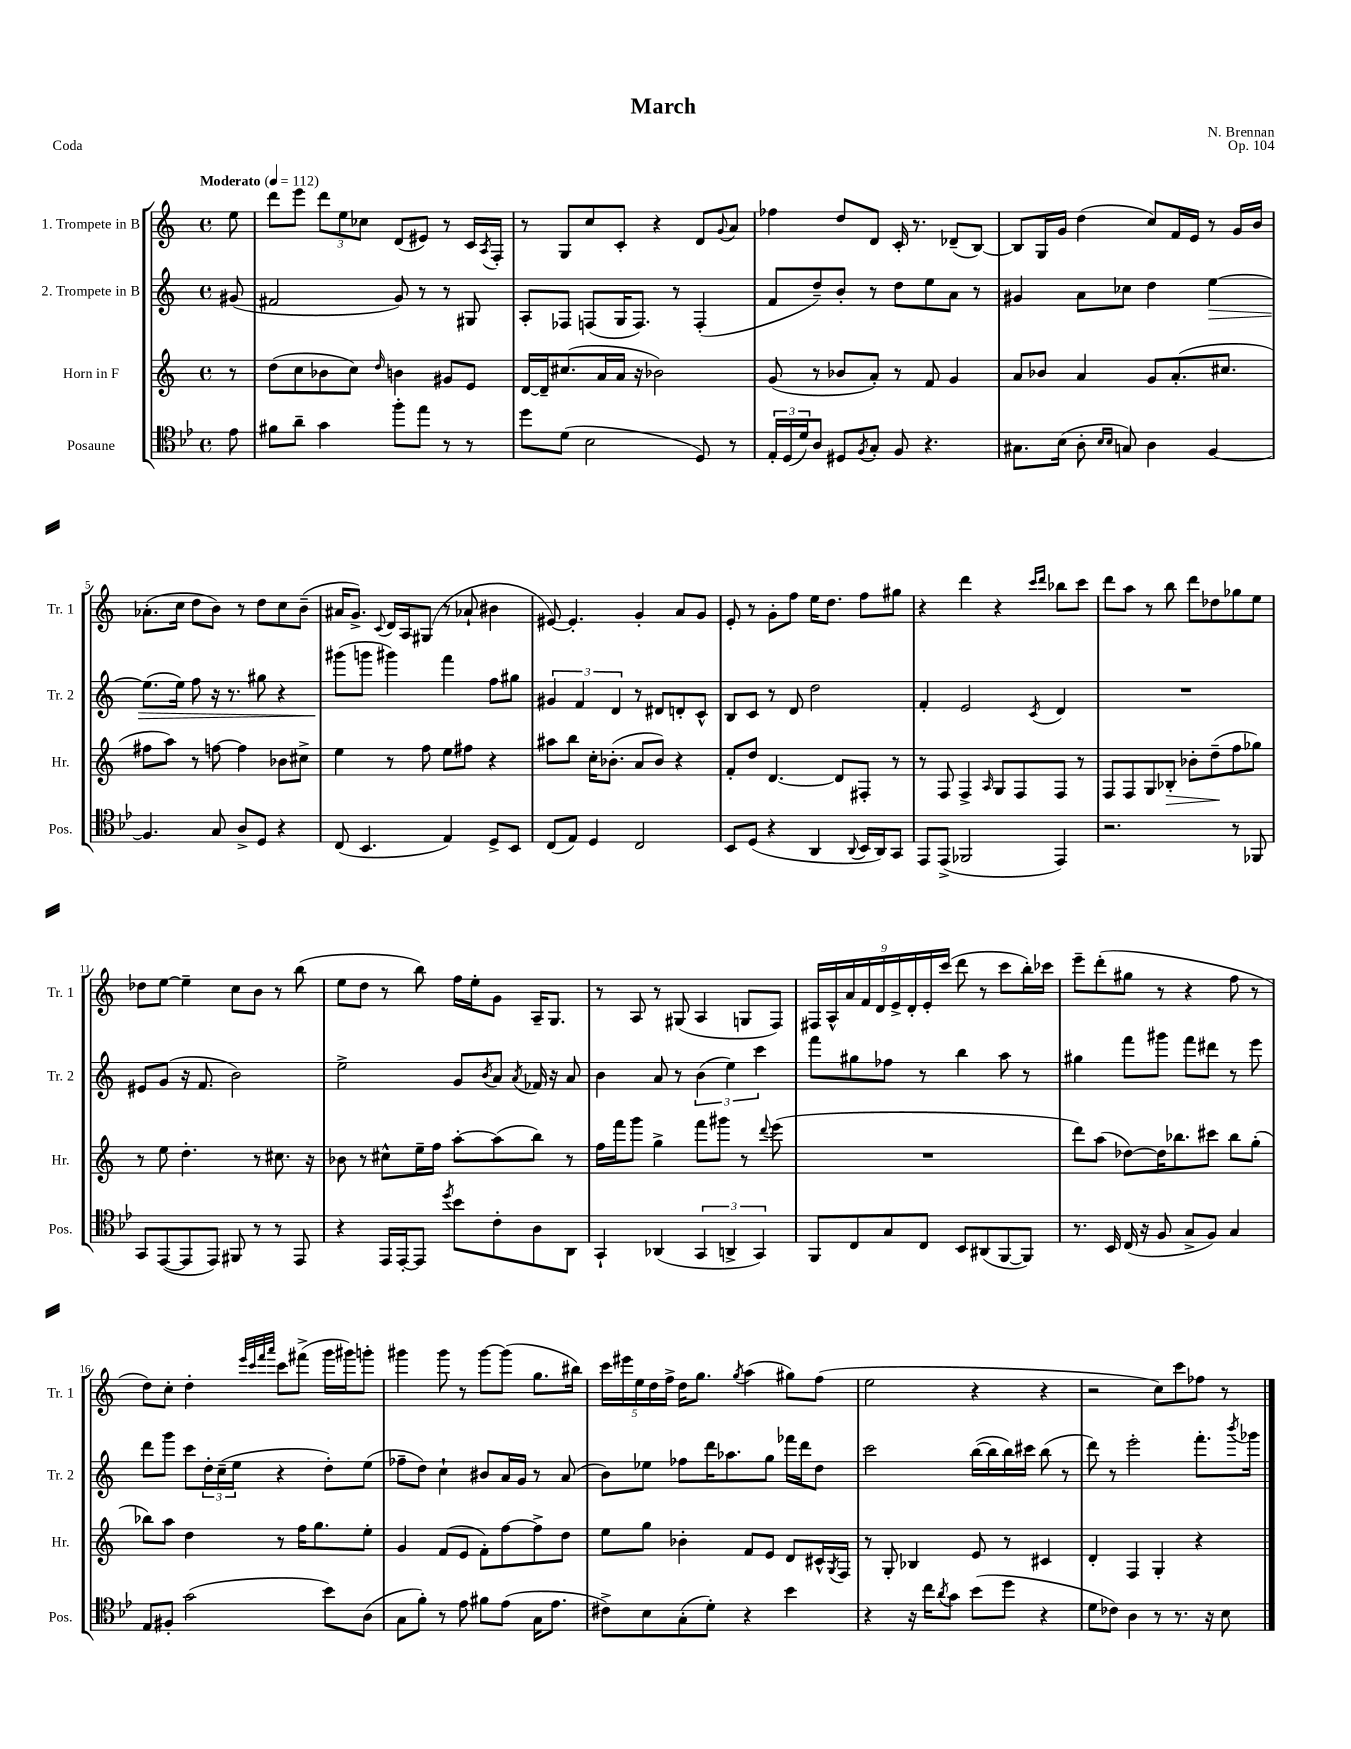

**kern	**kern	**kern	**kern
*staff4	*staff3	*staff2	*staff1
*clefC4	*clefG2	*clefG2	*clefG2
*k[b-e-]	*k[]	*k[]	*k[]
*M4/4	*M4/4	*M4/4	*M4/4
*met(c)	*met(c)	*met(c)	*met(c)
*MM112	*MM112	*MM112	*MM112
8e-\	8r	(8g#/	8ee\
=	=	=	=
8f#\L	(8dd\L	2f#/	8ddd\L
8a~\J	8cc\	.	8eee\J
4g\	8b-\	.	12ddd\L
.	.	.	12ee\
.	8cc\J)	.	.
.	.	.	12cc-\J
.	16qqdd/	.	.
8ff'\L	4b\	8g/)	(8d/L
8ee-\J	.	8r	8e#/J)
8r	8g#/L	8r	8r
8r	8e/J	8G#/	16c/LL
.	.	.	8qA/
.	.	.	16F'/JJ
=	=	=	=
8dd\L	[16d/LL	8A'/L	8r
.	16d~/]J	.	.
(8d\J	(8.cc#/	8F-/J	8G/L
2B-\	.	(8F/L	8cc/
.	16a/L	.	.
.	16a/JJ	16G/K	8c'/J
.	16r	8.F/J)	.
.	2b-\)	.	4r
.	.	8r	.
8D/)	.	(4F'/	8d/L
.	.	.	8qqg/
8r	.	.	8a/J
=	=	=	=
24E-'/LL	(8g/	8f/L	4ff-\
(24D/	.	.	.
24d/J)	.	.	.
8A/J	8r	8dd~/)	.
8D#/L	8b-/L	8b'/J	8dd/L
8qF/	.	.	.
8G'/J	8a'/J)	8r	8d/J
8F/	8r	8dd\L	16c'/
.	.	.	8.r
4.r	8f/	8ee\	.
.	4g/	8a\J	(8d-~/L
.	.	8r	[8B/J)
=	=	=	=
8.G#\L	8a/L	4g#/	8B/]L
.	8b-/J	.	16G/L
(16B-\Jk	.	.	16g/JJ
8A'\	4a/	8a\L	(4dd\
16qqB-/LL	.	.	.
16qqB-/JJ	.	.	.
8G/)	.	8cc-\J	.
4A\	8g/L	4dd\	8cc/L)
.	(8.a'/	.	16f/L
.	.	.	16e/JJ
[4F/	.	[4ee\	8r
.	8.cc#/J	.	.
.	.	.	16g/LL
.	.	.	16b/JJ
=	=	=	=
4.F/]	8ff#\L	(8.ee\]L	(8.a-'\L
.	8aa\J)	.	.
.	.	16ee\Jk)	16cc\Jk
.	8r	8ff\	8dd\L
8G/	[8ff\	16r	8b\J)
.	.	8.r	.
8A^/L	4ff\]	.	8r
8D/J	.	8gg#\	8dd\L
4r	8b-\L	4r	8cc\
.	8cc#^\J	.	(8b~\J
=	=	=	=
(8C/	4ee\	(8ggg#\L	16a#/LK
.	.	.	8.g^/J)
4.BB-/	.	8ggg\J	.
.	.	.	8qqc/
.	8r	4ggg#\)	16d/LL
.	.	.	16A/J
.	8ff\	.	(8G#/J
4E-/)	8ee\L	4fff\	8r
.	8ff#\J	.	8a-`/
8D^/L	4r	8ff\L	4b#\
8BB-/J	.	8gg#\J	.
=	=	=	=
(8C/L	8aa#\L	6g#/	[8e#/)
8E-/J)	8bb\J	.	4.e#'/]
.	.	6f/	.
4D/	16cc'\LK	.	.
.	(8.b-'\J	.	.
.	.	6d/	.
2C/	8a/L	8r	4g'/
.	8b-/J)	8d#/L	.
.	4r	8d'/	8a/L
.	.	8c^^/J	8g/J
=	=	=	=
8BB-/L	8f'/L	8B/L	8e'/
(8D/J	8dd/J	8c/J	8r
4r	[4.d/	8r	8g'\L
.	.	8d/	8ff\J
4AA/	.	2dd\	16ee\LK
.	.	.	8.dd\J
.	8d/]L	.	.
8qqAA/	.	.	.
16BB-/LL	8F#'/J	.	8ff\L
16AA/J)	.	.	.
8GG/J	8r	.	8gg#\J
=	=	=	=
8EE-/L	8r	4f'/	4r
(8EE-^/J	8F/	.	.
2FF-/	4F^/	2e/	4ddd\
.	16qqA/	.	.
.	8G/L	.	4r
.	8F/	.	.
.	.	.	16qqccc/LL
.	.	8qc/	16qqddd/JJ
4EE-/)	8F/J	4d/	8bb-\L
.	8r	.	8ccc\J
=	=	=	=
2.r	8F/L	1r	8ddd\L
.	8F/	.	8aa\J
.	8G/	.	8r
.	8B-'/J	.	8bb\
.	8b-'\L	.	8ddd\L
.	(8dd~\	.	8dd-\
8r	8ff\	.	8gg-\
8FF-/	8gg-\J)	.	8ee\J
=	=	=	=
8GG/L	8r	8e#/L	8dd-\L
([8EE-/	8ee\	(8g/J	[8ee\J
8EE-/]	4.dd'\	16r	4ee~\]
.	.	8.f/	.
8EE-/J)	.	.	.
8FF#/	.	2b\)	8cc\L
8r	8r	.	8b\J
8r	8.cc#\	.	8r
8EE-/	.	.	(8bb\
.	16r	.	.
=	=	=	=
4r	8b-\	2ee^\	8ee\L
.	8r	.	8dd\J
16EE-/LL	8cc#^^\L	.	8r
[16EE-'/J	.	.	.
8EE-/]J	16ee~\L	.	8bb\)
.	16ff\JJ	.	.
8qdd/	.	.	.
8b-\L	[8aa'\L	8g/L	16ff\LL
.	.	.	16ee'\J
.	.	8qb/	.
8c'\	(8aa\]	8a/J	8g\J
.	.	8qa/	.
8A\	8bb\J)	16f-/	16A~/LK
.	.	16r	8.G/J
8AA\J	8r	8a/	.
=	=	=	=
4GG`/	16ff\LL	4b\	8r
.	16fff\J	.	.
.	8ggg\J	.	8A/
(4AA-/	4gg^\	8a/	8r
.	.	8r	(8G#/
6GG/	8fff\L	(6b\	4A/
.	8ggg#\J	.	.
6AA^/	.	6ee\)	.
.	8r	.	8G/L
6GG/)	.	6ccc\	.
.	8qqddd/	.	.
.	(8eee\	.	8F/J)
=	=	=	=
8FF/L	1r	8fff\L	18F#/LL
.	.	.	18A^^/
.	.	.	18a/
8C/	.	8gg#\	.
.	.	.	18f/
.	.	.	18d/
8G/	.	8ff-\J	.
.	.	.	18e^/
.	.	.	18d'/
8C/J	.	8r	.
.	.	.	18e'/
.	.	.	(18ccc/JJ
8BB-/L	.	4bb\	8ddd\
(8AA#/	.	.	8r
[8FF/	.	8aa\	8ccc\L
8FF/]J)	.	8r	16bb'\L)
.	.	.	16ccc-\JJ
=	=	=	=
8.r	8ddd\L)	4gg#\	8eee~\L
.	(8aa\J	.	(8ddd'\
16BB-/	.	.	.
(16C/	[8dd-\L)	8fff\L	8gg#\J
16r	.	.	.
8F/	16dd-\]K	8ggg#\J	8r
.	8.bb-\	.	.
8G^/L	.	8fff\L	4r
8F/J)	8ccc#\J	8ddd#\J	.
4G/	8bb-\L	8r	8ff\
.	(8gg'\J	8eee\	8r
=	=	=	=
8E-/L	8bb-\L)	8ddd\L	8dd\L)
8F#'/J	8aa\J	8ggg\J	8cc'\J
(2g\	4dd\	8ccc\L	4dd'\
.	.	24dd'\L	.
.	.	(24cc~\	.
.	.	24ee\JJ	.
.	.	.	32qqeee/LLL
.	.	.	32qqccc/
.	.	.	32qqfff/
.	.	.	32qqaaa/JJJ
.	8r	4r	8ccc\L
.	16ff\LK	.	(8fff#^\J
.	8.gg\	.	.
8b-\L)	.	8dd'\L)	16ggg\LL
.	.	.	16ggg#\J)
(8A\J	8ee'\J	(8ee\J	8ggg'\J
=	=	=	=
8G\L	4g/	8ff-~\L	4ggg#\
8f'\J)	.	8dd\J)	.
8r	(8f/L	4cc`\	8ggg#\
8e-\	8e/J	.	8r
8f#\L	8f'\L)	8b#/L	[8ggg#\L
(8e-\J	[8ff\	16a/L	(8ggg#\]J
.	.	16g/JJ	.
16G\LK	8ff^\]	8r	8.gg\L
8.e-\J	.	.	.
.	8dd\J	(8a/	.
.	.	.	16bb#\Jk)
=	=	=	=
8c#^\L)	8ee\L	8b\L)	20ccc\LL
.	.	.	20eee#\
.	.	.	20ee\
8B-\	8gg\J	8ee-\J	.
.	.	.	20dd\
.	.	.	20ff^\JJ
(8G'\	4b-'\	8ff-\L	16dd\LK
.	.	.	8.gg\J
8d'\J)	.	16ddd\K	.
.	.	8.aa-\	.
.	.	.	8qgg/
4r	8f/L	.	(4aa\
.	8e/J	8gg\J	.
4b-\	8d/L	16fff-\LL	8gg#\L)
.	.	16ddd\J	.
.	16c#^^/L	8dd\J	(8ff\J
.	8qG/	.	.
.	16F/JJ	.	.
=	=	=	=
4r	8r	2ccc\	2ee\
.	8G'/	.	.
16r	4B-/	.	.
16cc\LK	.	.	.
8qa/	.	.	.
8g\J	.	.	.
(8b-\L	8e/	([16bb\LL	4r
.	.	16bb\]	.
8dd\J	8r	16bb\)	.
.	.	16ccc#\JJ	.
4r	4c#/	(8bb\	4r
.	.	8r	.
=	=	=	=
8d\L	4d'/	8ddd\)	2r
8c-\J)	.	8r	.
4A\	4F/	2eee'\	.
8r	4G'/	.	8cc\L)
8.r	.	.	8ccc\
.	4r	8.fff'\L	8ff-\J
16r	.	.	.
8B-\	.	.	8r
.	.	8qbbb/	.
.	.	16ggg-\Jk	.
==	==	==	==
*-	*-	*-	*-
